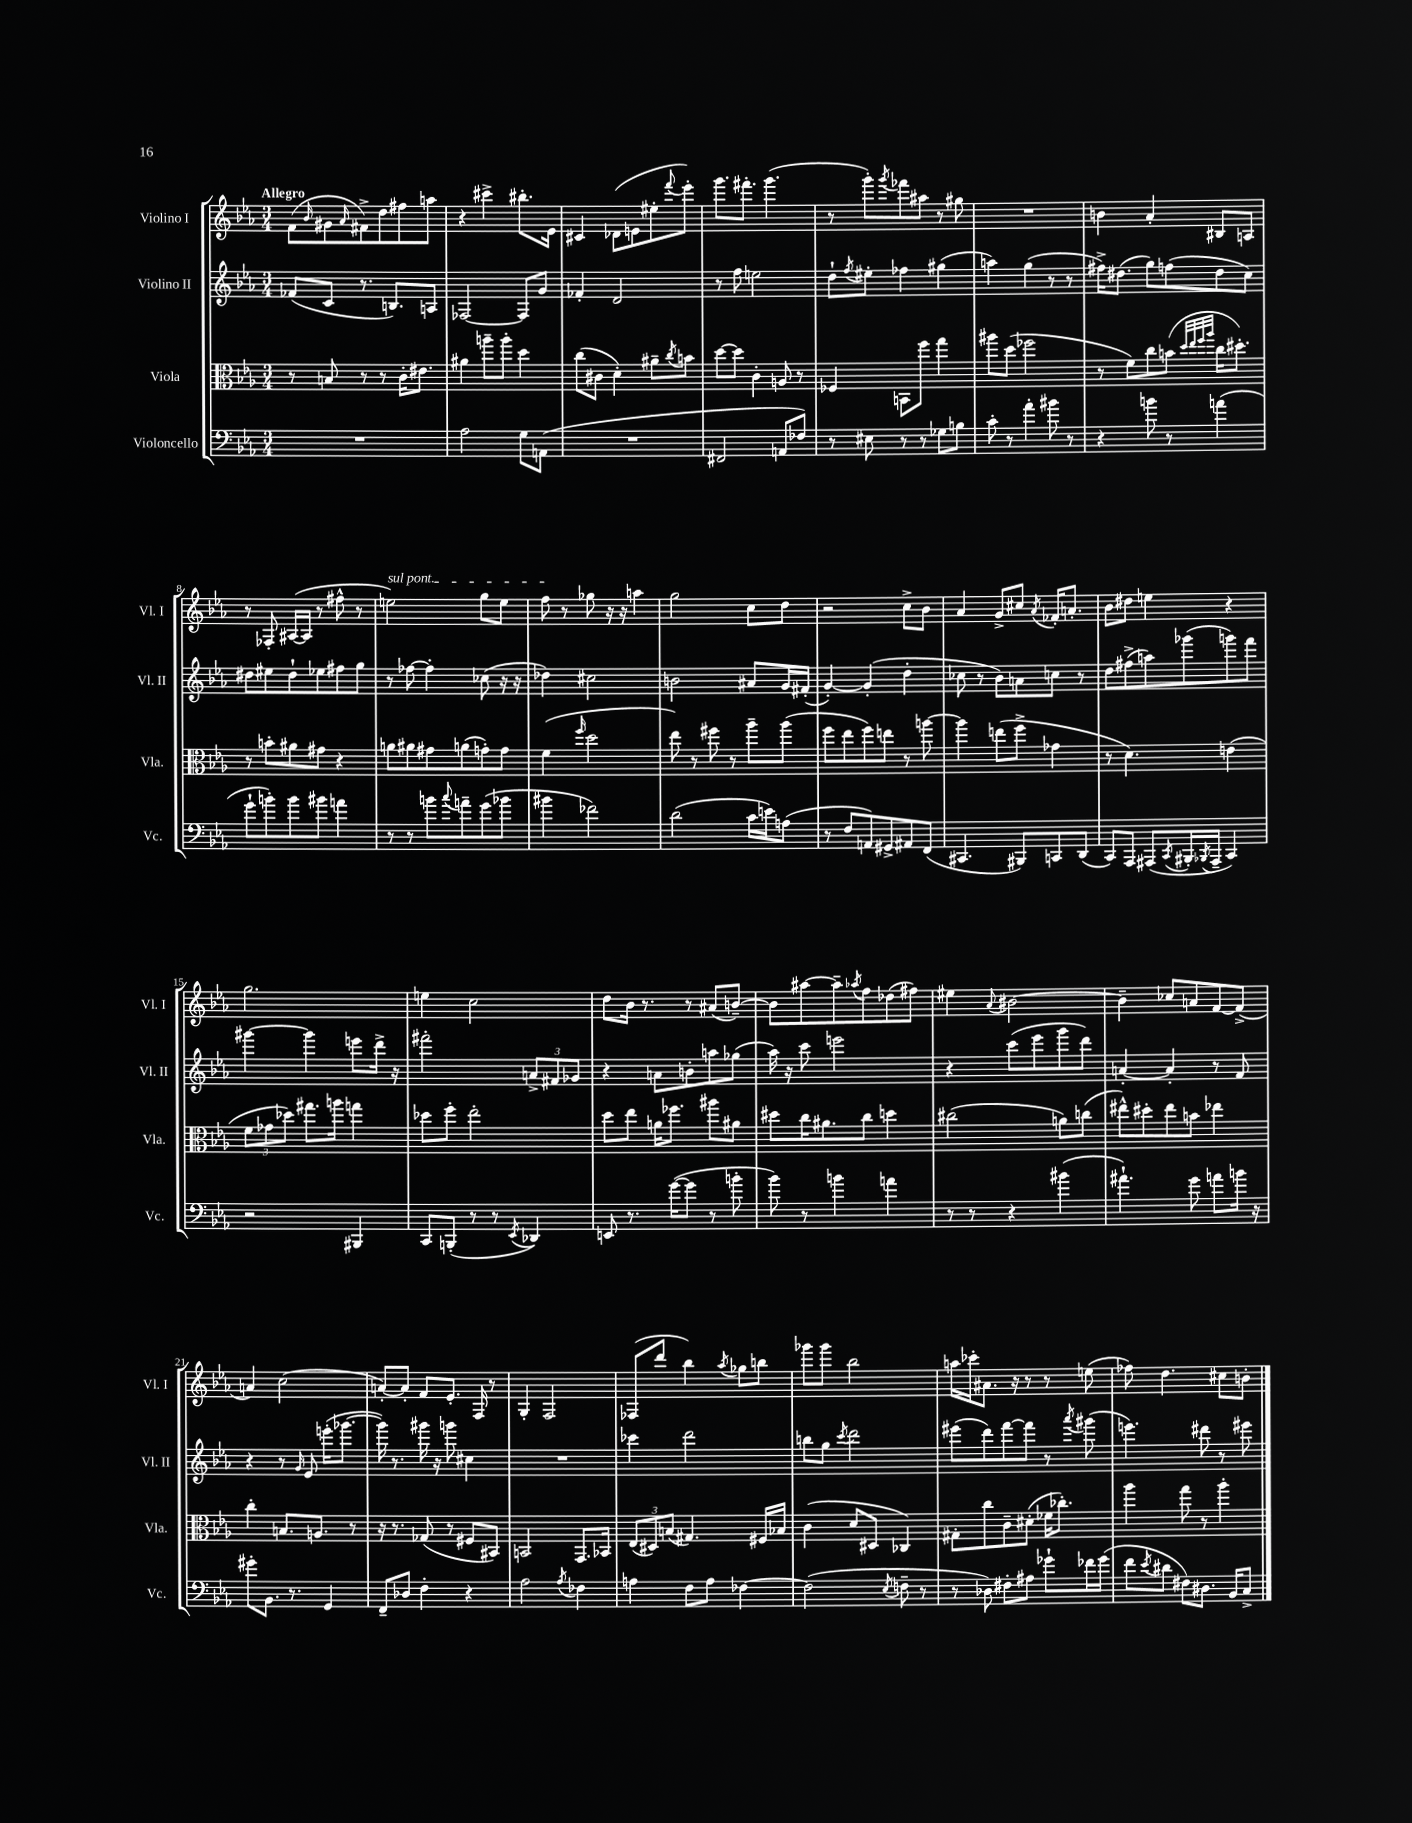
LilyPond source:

<<
\new StaffGroup <<
\new Staff = "s0" \with { instrumentName = "Violino I" shortInstrumentName = "Vl. I" } {
    \clef treble \key ees \major \numericTimeSignature \time 3/4 \tempo "Allegro"
    f'8( \grace { bes'16 } gis'8 \grace { aes'16 } fis'8->) d''8 fis''8 a''8 |
    r4 cis'''4-> bis''8.-. ees'16 |
    cis'4 des'8( e'8 eis''8-. \appoggiatura { f'''8 } ees'''8-.) |
    g'''8. fis'''8.-. g'''4.( |
    r8 g'''8-.) \acciaccatura { g'''8 } fes'''8 ais''8 r8 gis''8 |
    R2. |
    b'4 aes'4-. bis8 a8 |
    r8 fes8-. ais16~( ais16 r8 fis''8-^ r8 |
    \once \override TextSpanner.bound-details.left.text = \markup { \italic "sul pont." } e''2\startTextSpan) g''8 e''8 |
    f''8\stopTextSpan r8 ges''8 r16 r16 a''4 |
    g''2 c''8 d''8 |
    r2 c''8-> bes'8 |
    aes'4 g'8-> cis''8 \acciaccatura { aes'8 } fes'16-. a'8.-. |
    bes'8 dis''8 e''4 r4 |
    g''2. |
    e''4 c''2 |
    d''8 bes'16 r8. r8 ais'8( b'8~--) |
    b'8 ais''8~ ais''8-- \acciaccatura { aes''8 } f''8 des''8( fis''8) |
    eis''4 \appoggiatura { aes'8 } bis'2~ |
    bis'4-- ces''8 a'8 f'8~ f'8->( |
    a'4) c''2( |
    a'8~-.) a'8-. f'8 ees'8.-. f16 r8 |
    g4-. f2 |
    fes8( d'''8 bes''4) \acciaccatura { aes''8 } ges''8 b''8 |
    ges'''8 ges'''8 bes''2 |
    a''16 ces'''16-. ais'8. r16 r8 r8 e''8( |
    fes''8) d''4. cis''8 b'8-. \bar "|." |
}
\new Staff = "s1" \with { instrumentName = "Violino II" shortInstrumentName = "Vl. II" } {
    \clef treble \key ees \major \numericTimeSignature \time 3/4
    fes'8( c'8 r8. b8.) a8 |
    fes2~ fes8 g'8 |
    fes'4-. d'2 |
    r8 f''8 e''2 |
    d''8-! \acciaccatura { f''8 } eis''8-. fes''4 gis''4( |
    a''4) g''4( r8 r8 |
    fis''16->) dis''8.( g''8) f''8( dis''8 c''8) |
    dis''8 eis''8 dis''8-! ees''8 fis''8 g''8 |
    r8 fes''8~ fes''4-. ces''8( r16 r16 |
    des''4) cis''2 |
    b'2 ais'8 g'16 fis'16-.( |
    g'4~-.) g'4-.( d''4-. |
    ces''8 r8 bes'8) a'8 c''8 r8 |
    d''8 fis''8->( a''8) ges'''8( g'''8) f'''8 |
    gis'''4~ gis'''4 e'''8 d'''16-> r16 |
    fis'''2-. \tuplet 3/2 { a'8-> fis'8 ges'8 } |
    r4 a'8 b'8-. a''8 ges''8( |
    aes''16) r16 c'''8 e'''2 |
    r4 c'''8( ees'''8 g'''8 d'''8) |
    a'4~-. a'4-. r8 f'8 |
    r4 r8 \grace { g'16 } ees'8 e'''16-.( ges'''8.~ |
    ges'''16) r8. gis'''16 r16 g'''8 cis''4 |
    R2. |
    ces'''4 d'''2 |
    b''8 g''8 \acciaccatura { c'''8 } d'''2 |
    eis'''8( d'''8) f'''8~ f'''8 r8 \acciaccatura { aes'''8 } gis'''8( |
    e'''4.) dis'''8 r8 eis'''8 \bar "|." |
}
\new Staff = "s2" \with { instrumentName = "Viola" shortInstrumentName = "Vla." } {
    \clef alto \key ees \major \numericTimeSignature \time 3/4
    r8 b8 r8 r8 c'16-. eis'8. |
    ais'4 a''8-- a''8-. d''4 |
    c''8( cis'8 d'4-.) ais'8-- \acciaccatura { c''8 } b'8 |
    d''8~ d''8 c'4-. a8 r8 |
    fes4 b,8 f''8 g''4 |
    ais''8 d''8( fes''2 |
    r8 f'8) c''8 b'8( \grace { d''32 ees''32 f''32 aes''32 } c''16 dis''8.-.) |
    r8 b'8-. ais'8 gis'8 r4 |
    a'8 ais'8 gis'8 a'8( g'8-.) g'8 |
    f'4( \grace { f''16 } d''2 |
    ees''8) r8 fis''8 r8 aes''8-- aes''8( |
    f''8 ees''8 f''8) e''8 r8 a''8~ |
    a''4 e''8( f''8-> ges'4 |
    r8 d'4.) e'4( |
    \tuplet 3/2 { f'8 ges'8 des''8) } gis''8. a''16 g''4 |
    des''8 f''8-. ees''2-. |
    d''8 ees''8 a'16 fes''8. ais''8 ais'8 |
    dis''8 c''16 ais'8. c''8 d''4 |
    cis''2( a'8) c''8( |
    eis''8-^) dis''8-. eis''8 b'8 ees''4 |
    c''4-. b8. a8. r8 |
    r16 r8. ges8( r8 fis8 bis,8) |
    b,2 g,8. bes,16 |
    \tuplet 3/2 { ees8( dis8) b8( } gis4.) fis16 bes16 |
    c'4( d'8 dis8 ces4) |
    gis8-. c''8 c'8-- dis'8-.( fes'16 ces''8.-.) |
    aes''4 g''8 r8 aes''4-. \bar "|." |
}
\new Staff = "s3" \with { instrumentName = "Violoncello" shortInstrumentName = "Vc." } {
    \clef bass \key ees \major \numericTimeSignature \time 3/4
    R2. |
    aes2 g8 a,8( |
    R2. |
    fis,2 a,8 fes8) |
    r8 eis8 r8 r8 ges8 b8 |
    c'8-. r8 aes'4-. bis'8 r8 |
    r4 b'8 r8 a'4( |
    g'8-! b'8-.) b'8 bis'8 a'4 |
    r8 r8 b'8 \appoggiatura { c''8 } a'8-- g'8( bes'8 |
    bis'4 fes'2) |
    d'2( c'16 e'16) a8( |
    r8 f8 a,8) gis,8-> ais,8 f,8( |
    cis,4. bis,,8) c,8 d,8( |
    c,8) aes,,8 ais,,8( \acciaccatura { c,8 } bis,,16-. \acciaccatura { bes,,8 } ais,,16-- c,4) |
    r2 bis,,4 |
    c,8 b,,8-.( r8 r8 \acciaccatura { ees,8 } des,4) |
    e,8 r8. g'16~( g'8 r8 b'8-. |
    bes'8) r8 b'4 a'4 |
    r8 r8 r4 bis'4( |
    ais'4.-!) g'8 a'8 b'16 r16 |
    gis'8-. bes,8. r8. g,4 |
    f,8-- des8 f4-. r4 |
    aes2 \acciaccatura { aes8 } fes4 |
    a4 f8 a8 fes4~ |
    fes2( \acciaccatura { ees8 } f8-- r8 |
    r8 des8) fis8-. ais8 ges'8-! fes'16 ges'16( |
    f'8 \acciaccatura { ees'8 } dis'8 fis8) dis8. bes,16 c8-> \bar "|." |
}
>>
>>
